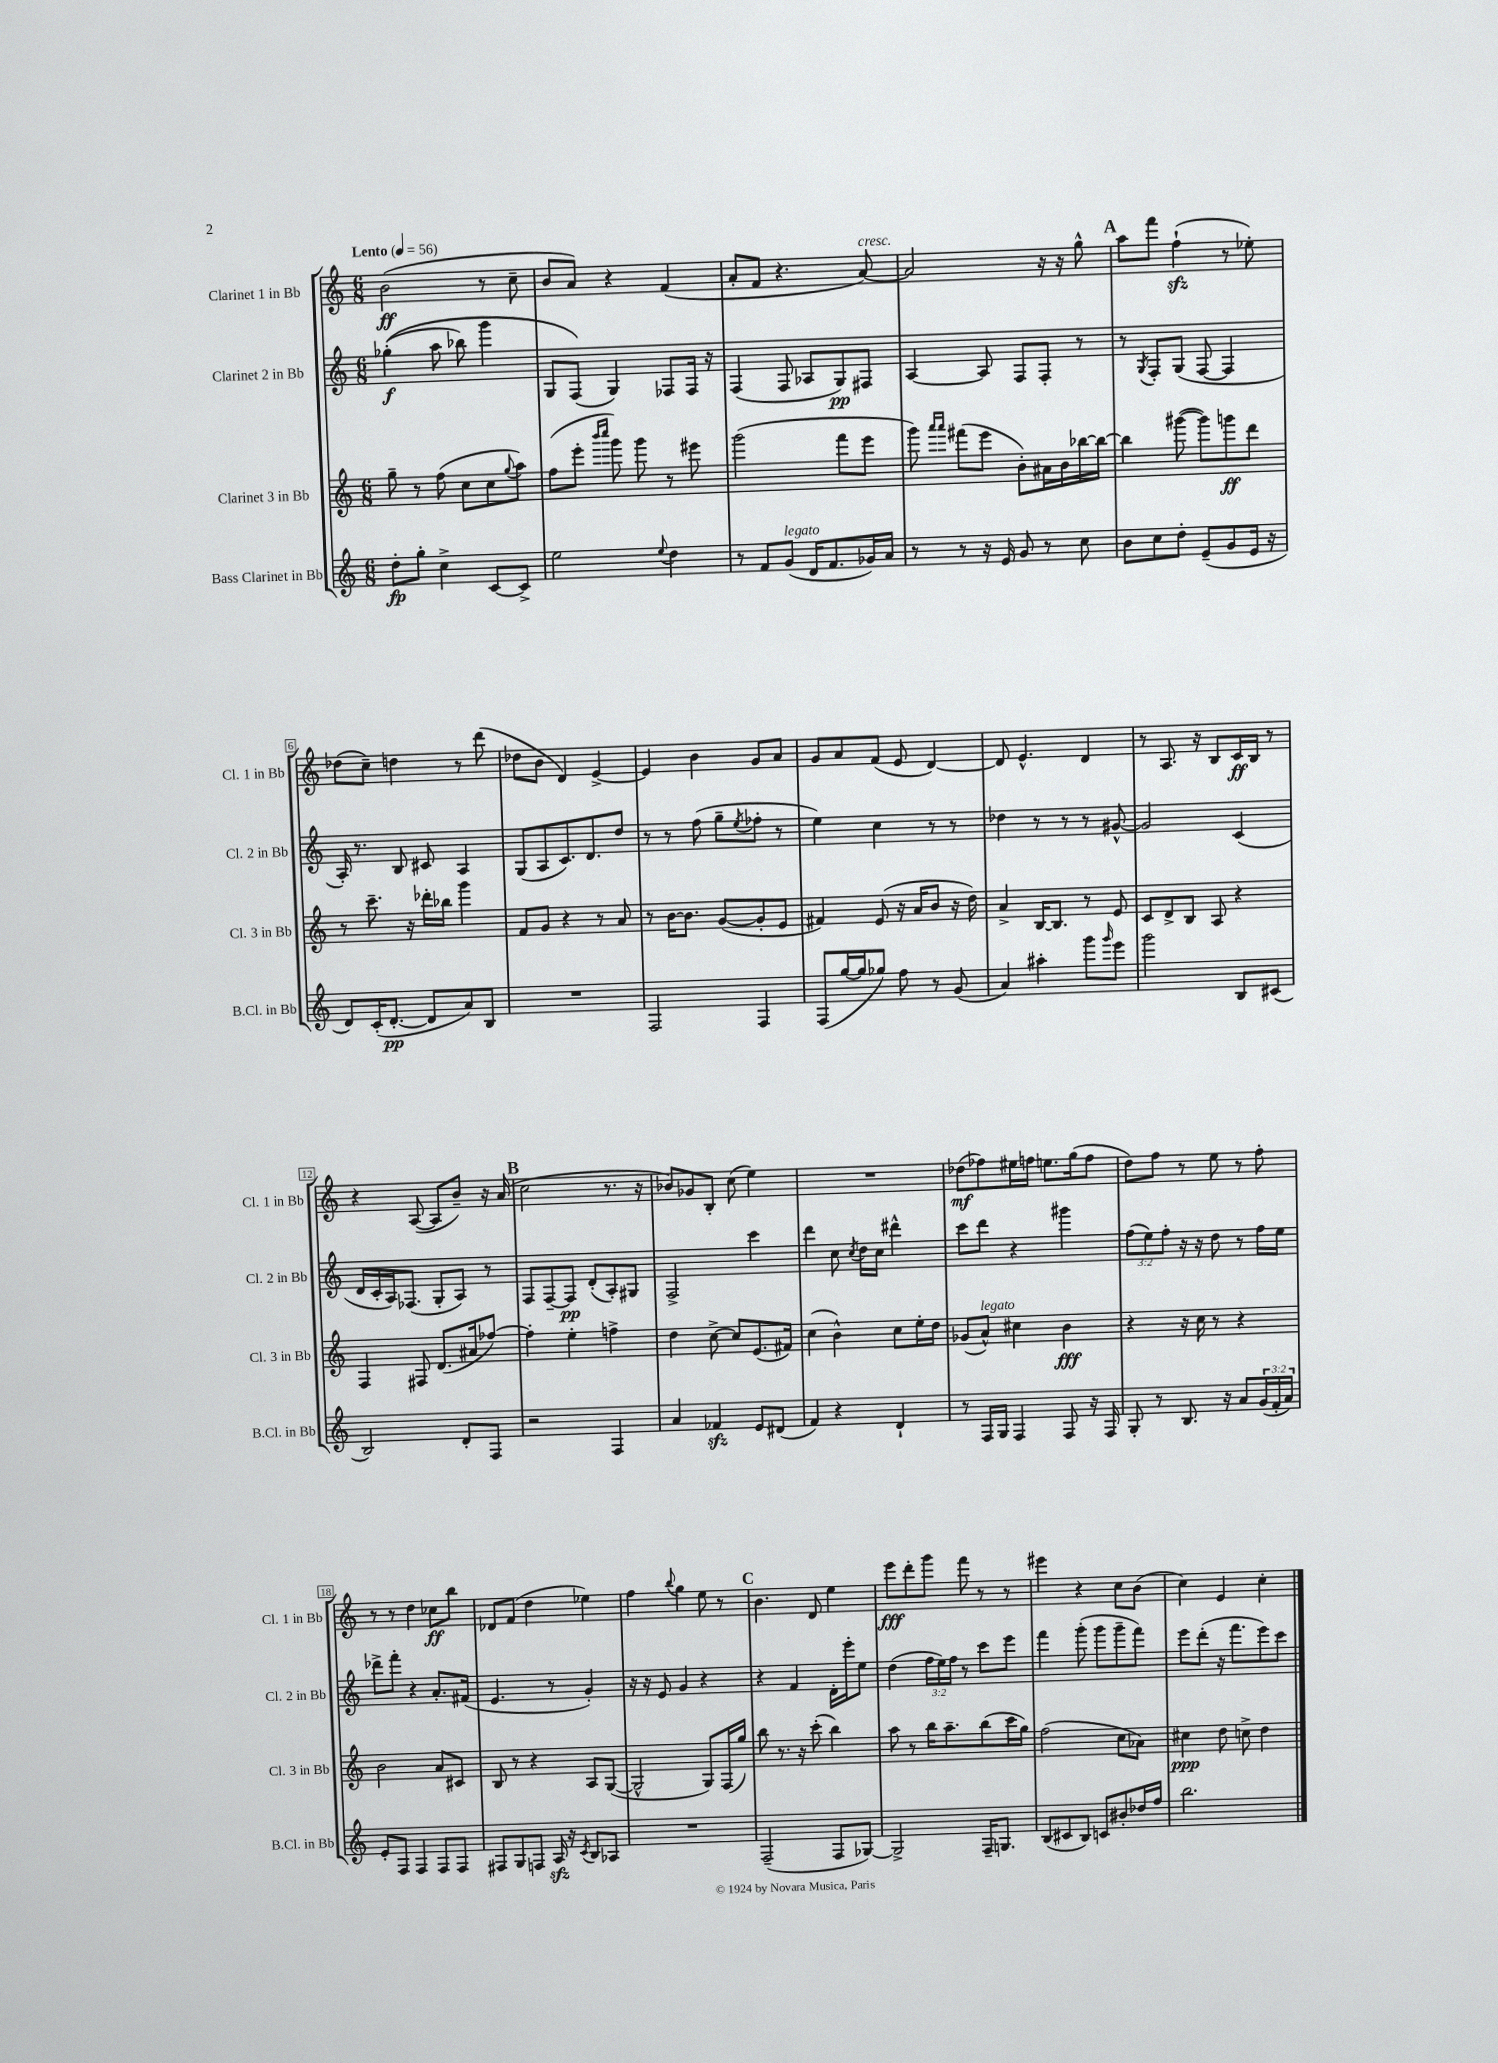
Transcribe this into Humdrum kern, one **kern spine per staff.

**kern	**kern	**kern	**kern
*staff4	*staff3	*staff2	*staff1
*clefG2	*clefG2	*clefG2	*clefG2
*k[]	*k[]	*k[]	*k[]
*M6/8	*M6/8	*M6/8	*M6/8
*MM56	*MM56	*MM56	*MM56
8dd'\L	8gg~\	&((4gg-'\	(2b\
8gg'\J	8r	.	.
4cc^\	(8ff\	8aa\	.
.	8cc\L	8bb-\)	.
[8c/L	8cc\	4ggg\	8r
.	8qqgg/	.	.
8c^/]J	8aa\J)	.	8cc~\
=	=	=	=
2ee\	(8ff\L	8G/L	8b/L
.	8eee'\J	(8F/J&)	8a/J)
.	16qqbbb/LL	.	.
.	16qqcccc/JJ	.	.
.	8ggg\)	4G/)	4r
.	8ggg\	.	.
8qqee/	.	.	.
4dd\	8r	8F-/L	(4f/
.	8eee#\	16F-/Jk	.
.	.	16r	.
=	=	=	=
8r	(2ggg\	(4F/	8a'/L
8f/L	.	.	8f/J
(8g/J	.	8F/	4.r
16d/LK	.	8A-/L	.
8.f/	.	.	.
.	8fff\L	8G/)	.
16g-/L)	8eee\J	8F#/J	[8a/)
16a/JJ	.	.	.
=	=	=	=
8r	8ggg\)	[4A/	2a/]
.	16qqaaa/LL	.	.
.	16qqaaa/JJ	.	.
8r	(8fff#\L	.	.
16r	8eee\J	8A/]	.
16e/	.	.	.
8g/	8b'\L)	8F/L	.
8r	16a#\L	8F'/J	16r
.	16b\	.	16r
8cc\	[16bb-\	8r	8gg^^\
.	16bb-\_JJ	.	.
=	=	=	=
8b\L	4bb-\]	8r	8aa\L
.	.	8qG/	.
8cc\	.	8F'/L	8fff\J
8dd'\J	([8ggg#\	(8G/J	(4ff`\
(8e~/L	8ggg#\]L)	[8F/	.
8g/	8ggg\	4F/]	8r
16e/Jk	8ddd\J	.	8ee-'\)
16r	.	.	.
=	=	=	=
8d/L)	8r	16A'/)	(8dd-\L
.	.	8.r	.
(16c'/K	8.ccc~\	.	8cc~\J)
[8.d'/J	.	.	.
.	.	8B/	4dd\
.	16r	.	.
8d/]L	16ddd-'\LL	8c#/	.
.	16bb-\JJ	.	.
8a/)	4ggg\	4A/	8r
8B/J	.	.	(8ddd\
=	=	=	=
2.r	8f/L	(8G/L	8dd-\L
.	8g/J	8A/	8b\J
.	4r	8.c/)	4d/)
.	.	8.d/	.
.	8r	.	[4e^/
.	8a/	8dd/J	.
=	=	=	=
2F/	8r	8r	4e/]
.	[16b\LK	8r	.
.	8.b\]J	.	.
.	.	(8ff\	4b\
.	([8g/L	8gg~\L	.
.	.	8qee/	.
4F/	8g'/]	8ff-'\J	8g/L
.	8e/J	8r	8a/J
=	=	=	=
(8F/L	4f#/)	4ee\)	8g/L
[16gg/L	.	.	8a/
16gg/]J	.	.	.
8gg-/J)	(8e/	4cc\	(8f/J
8ff\	16r	.	8e/
.	16a/LK	.	.
8r	8b/J	8r	[4d/)
(8g/	16r	8r	.
.	16dd\)	.	.
=	=	=	=
4a/)	4a^/	4dd-\	8d/]
.	.	.	4.e^^/
4aa#'\	[16B/LK	8r	.
.	8.B/]J	.	.
.	.	8r	.
8ggg\L	8r	8r	4d/
16qqggg/	.	.	.
8eee\J	8e/	[8g#^^/	.
=	=	=	=
2ggg\	8c/L	2g#/]	8r
.	8d^/	.	8.A/
.	8B/J	.	.
.	.	.	16r
.	8A/	.	8B/L
8B/L	4r	(4c/	16c/L
.	.	.	16B/JJ
(8c#/J	.	.	8r
=	=	=	=
2B/)	4F/	16d/LL	4r
.	.	16c'/	.
.	.	16A/J)	.
.	.	(8.F-/J	.
.	8F#/	.	([8A/
.	(8.d/L	8G'/L	8A/]L
8d'/L	.	8A/J)	8b~/J)
.	16a#/k	.	.
8F/J	[8ff-/J)	8r	16r
.	.	.	(16a/
=	=	=	=
2r	4ff-'\]	8F/L	2cc\
.	.	[8F~/	.
.	4ee'\	8F/]J	.
.	.	(8d'/L	.
4F/	4ff^\	8A'/)	8.r
.	.	8G#/J	.
.	.	.	16r
=	=	=	=
4a/	4dd\	2F^/	8b-/L)
.	.	.	8g-/
4f-/	[8cc^\	.	8B'/J
.	8cc/]L	.	(8cc\
8e/L	(8.e/	4ccc\	4ee\)
(8d#/J	.	.	.
.	16f#/Jk)	.	.
=	=	=	=
4f/)	(4cc\	4ddd\	2.r
4r	4b^^\)	8cc\	.
.	.	8qcc/	.
.	.	16dd\LL	.
.	.	16cc\JJ	.
4d`/	8cc\L	4ddd#^^\	.
.	16ee'\L	.	.
.	16dd\JJ	.	.
=	=	=	=
8r	(8g-/L	8ccc\L	(8dd-\L
16F/LL	8a^^/J)	8ddd\J	8ff-\)
16G/JJ	.	.	.
4F/	4cc#\	4r	16ee#\L
.	.	.	16ff\JJ
.	.	.	8.ee\L
8F/	4b\	4ggg#\	.
.	.	.	(16gg\k
16r	.	.	8ff\J
16F/	.	.	.
=	=	=	=
8G'/	4r	(12ff\L	8dd\L)
.	.	12ee\)	.
8r	.	.	8ff\J
.	.	12ff'\J	.
8.B/	16r	16r	8r
.	16cc\	16r	.
.	8r	8dd\	8ee\
16r	.	.	.
8a/L	4r	8r	8r
(24g/L	.	16ff\LL	8ff'\
24f'/	.	.	.
.	.	16ee\JJ	.
24a/JJ)	.	.	.
=	=	=	=
8e'/L	2b\	8ddd-^\L	8r
8F/J	.	8fff'\J	8r
4F/	.	4r	4dd\
8F/L	8a/L	8.a'/L	8cc-\L
8F/J	8c#/J	.	8bb\J
.	.	(16f#/Jk	.
=	=	=	=
8F#/L	8B/	4.e/	8d-/L
8G/	8r	.	(8f/J
8F/J	4r	.	4dd\
16A/	.	8r	.
16r	.	.	.
8qc/	.	.	.
8B/L	8A/L	4g'/)	4ee-\)
8A-/J	([8G/J	.	.
=	=	=	=
2.r	2G^^/]	16r	4ff\
.	.	16r	.
.	.	8e/	.
.	.	.	8qqbb/
.	.	4g/	4gg\
.	8G/L)	4r	8ee\
.	(16F/L	.	8r
.	16gg/JJ)	.	.
=	=	=	=
(2F~/	8bb\	4r	4.b\
.	8.r	.	.
.	.	4f/	.
.	16r	.	.
.	(8ccc'\	.	8d/
8F/L	4bb\)	16d'\LL	4ee\
.	.	16eee'\J	.
[8G-/J)	.	8ee\J	.
=	=	=	=
2G-^/]	8aa\	(4dd\	8eee\L
.	8r	.	8ddd'\
.	16bb\LK	24ff\LL	8ggg\J
.	.	24ee\)	.
.	8.aa~\	.	.
.	.	24ff\JJ	.
.	.	8r	8fff\
16F~/LK	(8bb\	8ccc\L	8r
8.G/J	.	.	.
.	16ccc\L	8eee\J	8r
.	16gg\JJ)	.	.
=	=	=	=
(8B/L	(2ff\	4fff\	4eee#\
8c#/	.	.	.
8B/J)	.	(8ggg'\	4r
8c/L	.	8ggg\L	.
8b#'/	8cc\L	8ggg~\	8cc\L
16dd-/L	8a-\J)	8fff\J)	(8b\J
16ff/JJ	.	.	.
=	=	=	=
2.bb\	4cc#\	8eee\L	4cc\)
.	.	(8ddd'\J	.
.	8dd\	16r	4e/
.	.	8.fff\L	.
.	8cc^\	.	.
.	4dd\	8eee\)	4cc'\
.	.	8ccc\J	.
==	==	==	==
*-	*-	*-	*-
